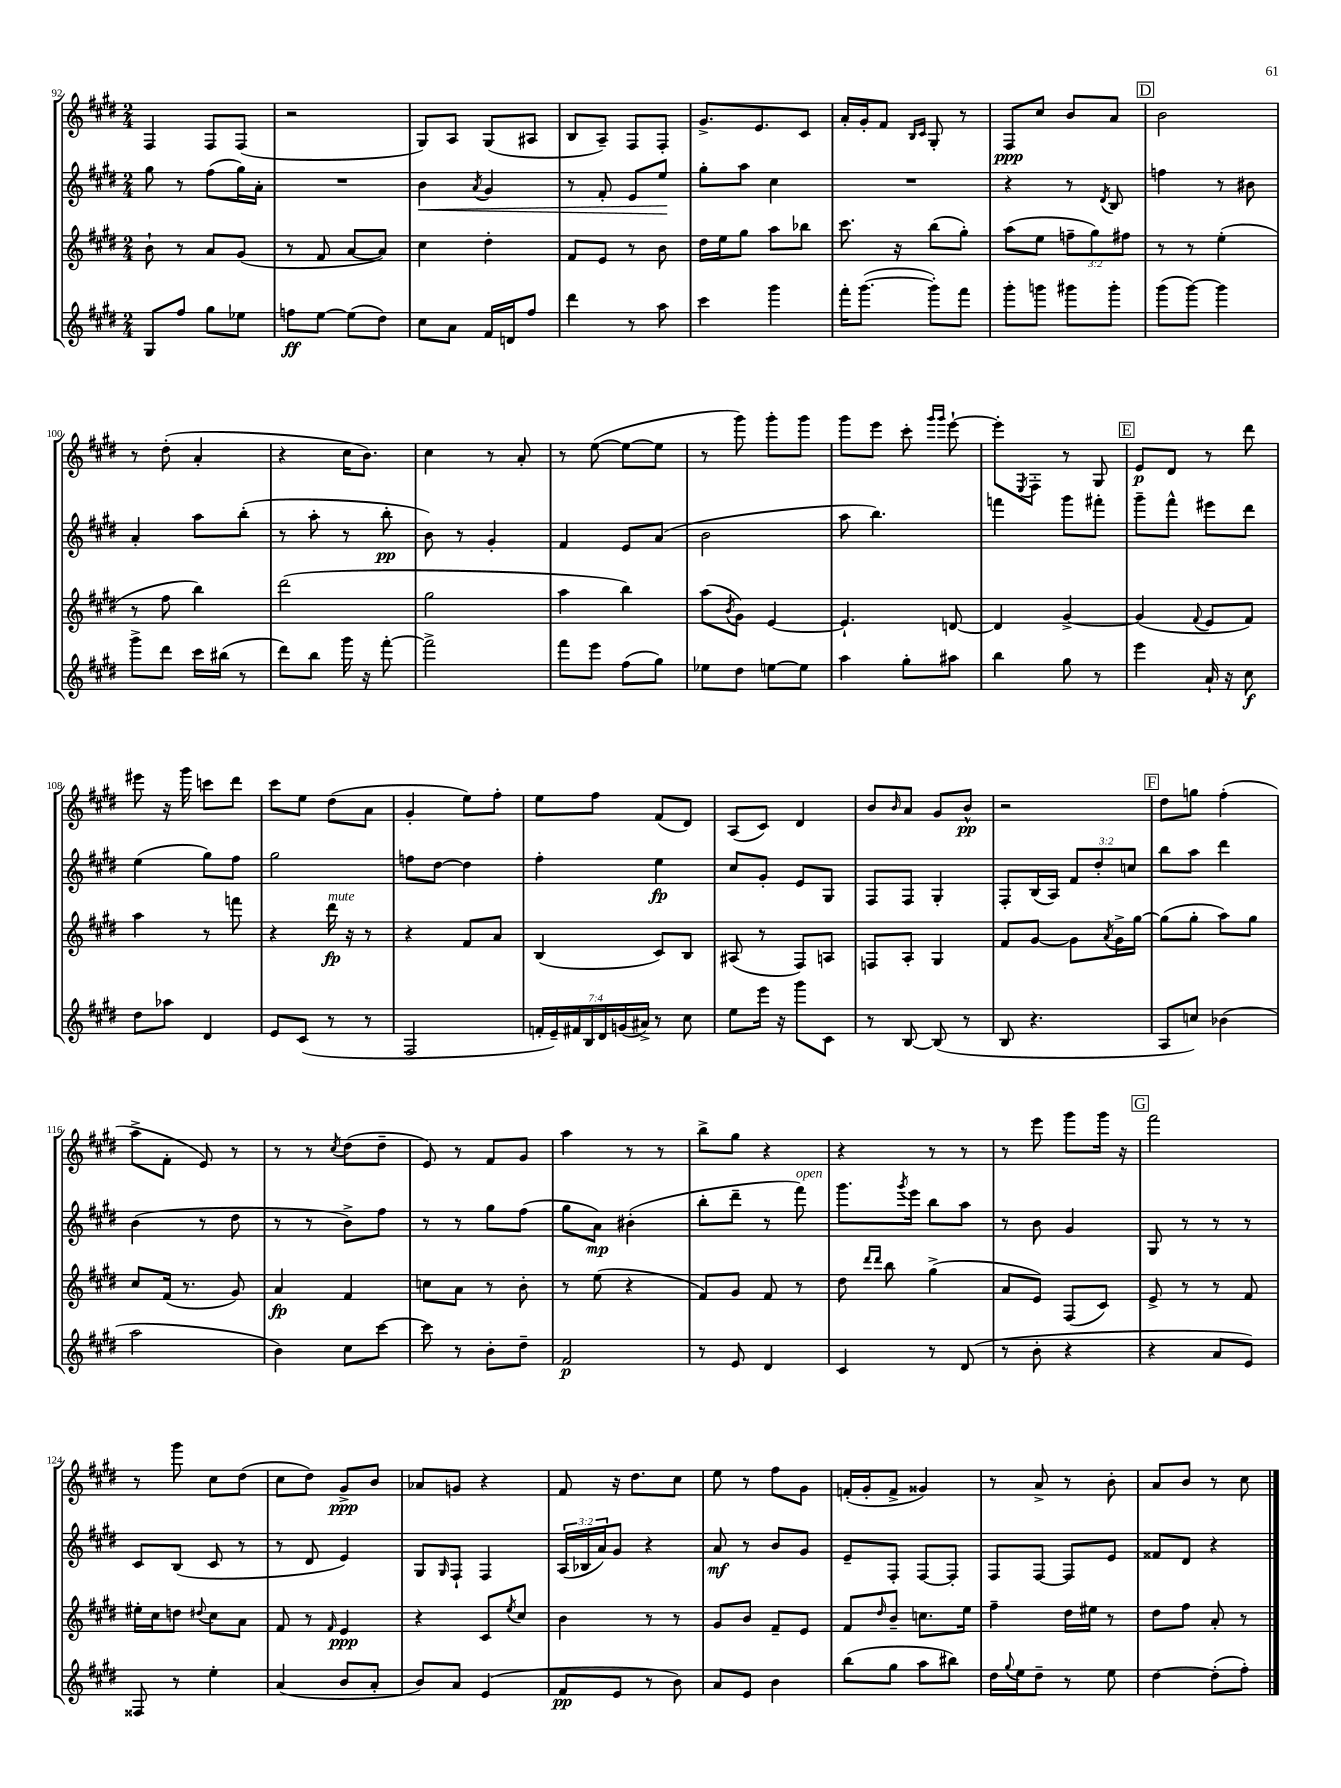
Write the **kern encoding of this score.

**kern	**kern	**kern	**kern
*staff4	*staff3	*staff2	*staff1
*clefG2	*clefG2	*clefG2	*clefG2
*k[f#c#g#d#]	*k[f#c#g#d#]	*k[f#c#g#d#]	*k[f#c#g#d#]
*M2/4	*M2/4	*M2/4	*M2/4
8G#	8b`	8gg#	4F#
8ff#	8r	8r	.
8gg#	8a	(8ff#	8F#
8ee-	(8g#	16gg#)	(8F#
.	.	16a'	.
=	=	=	=
8ff	8r	2r	2r
[8ee	8f#	.	.
(8ee]	[8a	.	.
8dd#)	8a])	.	.
=	=	=	=
8cc#	4cc#	4b	8G#)
8a	.	.	8A
.	.	8qa	.
16f#	4dd#'	4g#	(8G#
16d	.	.	.
8ff#	.	.	8A#
=	=	=	=
4ddd#	8f#	8r	8B
.	8e	8f#'	8A~)
8r	8r	8e	8F#
8aa	8b	8ee	8F#'
=	=	=	=
4ccc#	16dd#	8gg#'	8.g#^
.	16ee	.	.
.	8gg#	8aa	.
.	.	.	8.e
4ggg#	8aa	4cc#	.
.	8bb-	.	8c#
=	=	=	=
16fff#'	8.ccc#	2r	16a'
([8.ggg#	.	.	16g#'
.	.	.	8f#
.	16r	.	.
.	.	.	16qqB
.	.	.	16qqc#
8ggg#'])	(8bb	.	8G#'
8fff#	8gg#')	.	8r
=	=	=	=
8ggg#'	(8aa	4r	8F#
8ggg	8ee	.	8cc#
8ggg#	12ff~	8r	8b
.	12gg#)	.	.
.	.	8qd#	.
8ggg#'	.	8B	8a
.	12ff#	.	.
=	=	=	=
(8ggg#	8r	4ff	2b
[8ggg#)	8r	.	.
4ggg#]	(4ee'	8r	.
.	.	8b#	.
=	=	=	=
8ggg#^	8r	4a'	8r
8ddd#	8ff#	.	(8dd#'
16ccc#	4bb)	8aa	4a'
(16bb#	.	.	.
8r	.	(8bb'	.
=	=	=	=
8ddd#)	(2ddd#	8r	4r
8bb	.	8aa'	.
16ggg#	.	8r	16cc#
16r	.	.	8.b)
[8fff#'	.	8bb'	.
=	=	=	=
2fff#^]	2gg#	8b)	4cc#
.	.	8r	.
.	.	4g#'	8r
.	.	.	8a'
=	=	=	=
8fff#	4aa	4f#	8r
8eee	.	.	([8ee
(8ff#	4bb)	8e	8ee_
8gg#)	.	(8a	8ee]
=	=	=	=
8ee-	(8aa	2b	8r
.	8qb	.	.
8dd#	8g#)	.	8ggg#)
[8ee	[4e	.	8ggg#'
8ee]	.	.	8ggg#
=	=	=	=
4aa	4.e`]	8aa	8ggg#
.	.	4.bb)	8eee
8gg#'	.	.	8ccc#'
.	.	.	16qqggg#
.	.	.	16qqggg#
8aa#	[8d	.	[8eee`
=	=	=	=
4bb	4d]	4fff	8eee']
.	.	.	8qE
.	.	.	8F#'
8gg#	[4g#^	8ggg#	8r
8r	.	8fff#'	8G#
=	=	=	=
4eee	(4g#]	8ggg#~	8e
.	.	8fff#^^	8d#
.	8qqf#	.	.
16a`	8e	8eee#	8r
16r	.	.	.
8cc#	8f#)	8ddd#	8ddd#
=	=	=	=
8dd#	4aa	(4ee	8eee#
8aa-	.	.	16r
.	.	.	16ggg#
4d#	8r	8gg#)	8ccc
.	8fff	8ff#	8ddd#
=	=	=	=
8e	4r	2gg#	8ccc#
(8c#	.	.	8ee
8r	16ddd#	.	(8dd#
.	16r	.	.
8r	8r	.	8a
=	=	=	=
2F#	4r	8ff	4g#'
.	.	[8dd#	.
.	8f#	4dd#]	8ee)
.	8a	.	8ff#'
=	=	=	=
28f'	(4B	4ff#'	8ee
28e~)	.	.	.
28f#	.	.	.
28B	.	.	.
.	.	.	8ff#
28d#	.	.	.
(28g	.	.	.
28a#^)	.	.	.
8r	8c#)	4ee	(8f#
8cc#	8B	.	8d#)
=	=	=	=
8ee	(8A#	8cc#	(8A
16eee	8r	8g#'	8c#)
16r	.	.	.
8ggg#	8F#)	8e	4d#
8c#	8A	8G#	.
=	=	=	=
8r	8F	8F#	8b
.	.	.	16qqb
[8B	8A'	8F#	8a
(8B]	4G#	4G#'	8g#
8r	.	.	8b^^
=	=	=	=
8B	8f#	8F#'	2r
4.r	[8g#	(16B	.
.	.	16A)	.
.	8g#]	12f#	.
.	.	12dd#'	.
.	8qa	.	.
.	16g#^	.	.
.	.	12cc	.
.	[16gg#	.	.
=	=	=	=
8A	(8gg#]	8bb	8dd#
8cc)	8gg#'	8aa	8gg
(4b-	8aa)	4ddd#	(4ff#'
.	8gg#	.	.
=	=	=	=
2aa	8cc#	(4b	8aa^
.	(16f#	.	8f#'
.	8.r	.	.
.	.	8r	8e)
.	8g#)	8dd#	8r
=	=	=	=
4b)	4a	8r	8r
.	.	8r	8r
.	.	.	8qcc#
8cc#	4f#	8b^)	(8dd#
[8ccc#	.	8ff#	8dd#~
=	=	=	=
8ccc#]	8cc	8r	8e)
8r	8a	8r	8r
8b'	8r	8gg#	8f#
8dd#~	8b'	(8ff#	8g#
=	=	=	=
2f#	8r	8gg#	4aa
.	(8ee	8a)	.
.	4r	(4b#'	8r
.	.	.	8r
=	=	=	=
8r	8f#)	8bb'	8bb^
8e	8g#	8ddd#~	8gg#
4d#	8f#	8r	4r
.	8r	8fff#)	.
=	=	=	=
4c#	8dd#	8.ggg#	4r
.	16qqddd#	.	.
.	16qqddd#	.	.
.	8bb	.	.
.	.	8qggg#	.
.	.	16eee	.
8r	(4gg#^	8bb	8r
(8d#	.	8aa	8r
=	=	=	=
8r	8a	8r	8r
8b'	8e)	8b	8eee
4r	(8F#	4g#	8ggg#
.	8c#)	.	16ggg#
.	.	.	16r
=	=	=	=
4r	8e^	8G#	2fff#
.	8r	8r	.
8a	8r	8r	.
8e)	8f#	8r	.
=	=	=	=
8F##	16ee#'	8c#	8r
.	16cc#	.	.
8r	8dd	(8B	8ggg#
.	8qqdd#	.	.
4ee'	8cc#	8c#	8cc#
.	8a	8r	(8dd#
=	=	=	=
(4a	8f#	8r	8cc#
.	8r	8d#	8dd#)
.	16qqf#	.	.
8b	4e	4e)	8g#^
8a'	.	.	8b
=	=	=	=
8b)	4r	8G#	8a-
.	.	16qqG#	.
8a	.	8F#`	8g
(4e	8c#	4F#	4r
.	8qee	.	.
.	8cc#	.	.
=	=	=	=
8f#	4b	(24A	8f#
.	.	24B-	.
.	.	24a)	.
8e	.	8g#	16r
.	.	.	8.dd#
8r	8r	4r	.
8b)	8r	.	8cc#
=	=	=	=
8a	8g#	8a	8ee
8e	8b	8r	8r
4b	8f#~	8b	8ff#
.	8e	8g#	8g#
=	=	=	=
(8bb	8f#	8e~	(16f'
.	.	.	16g#'
.	16qqdd#	.	.
8gg#	8b~	8F#'	8f^
8aa	8.cc	[8F#	4g##)
8bb#)	.	8F#']	.
.	16ee	.	.
=	=	=	=
16dd#	4ff#~	8F#	8r
8qqgg#	.	.	.
16ee	.	.	.
8dd#~	.	[8F#	8a^
8r	16dd#	8F#]	8r
.	16ee#	.	.
8ee	8r	8e	8b'
=	=	=	=
[4dd#	8dd#	8f##	8a
.	8ff#	8d#	8b
(8dd#']	8a'	4r	8r
8ff#')	8r	.	8cc#
==	==	==	==
*-	*-	*-	*-
